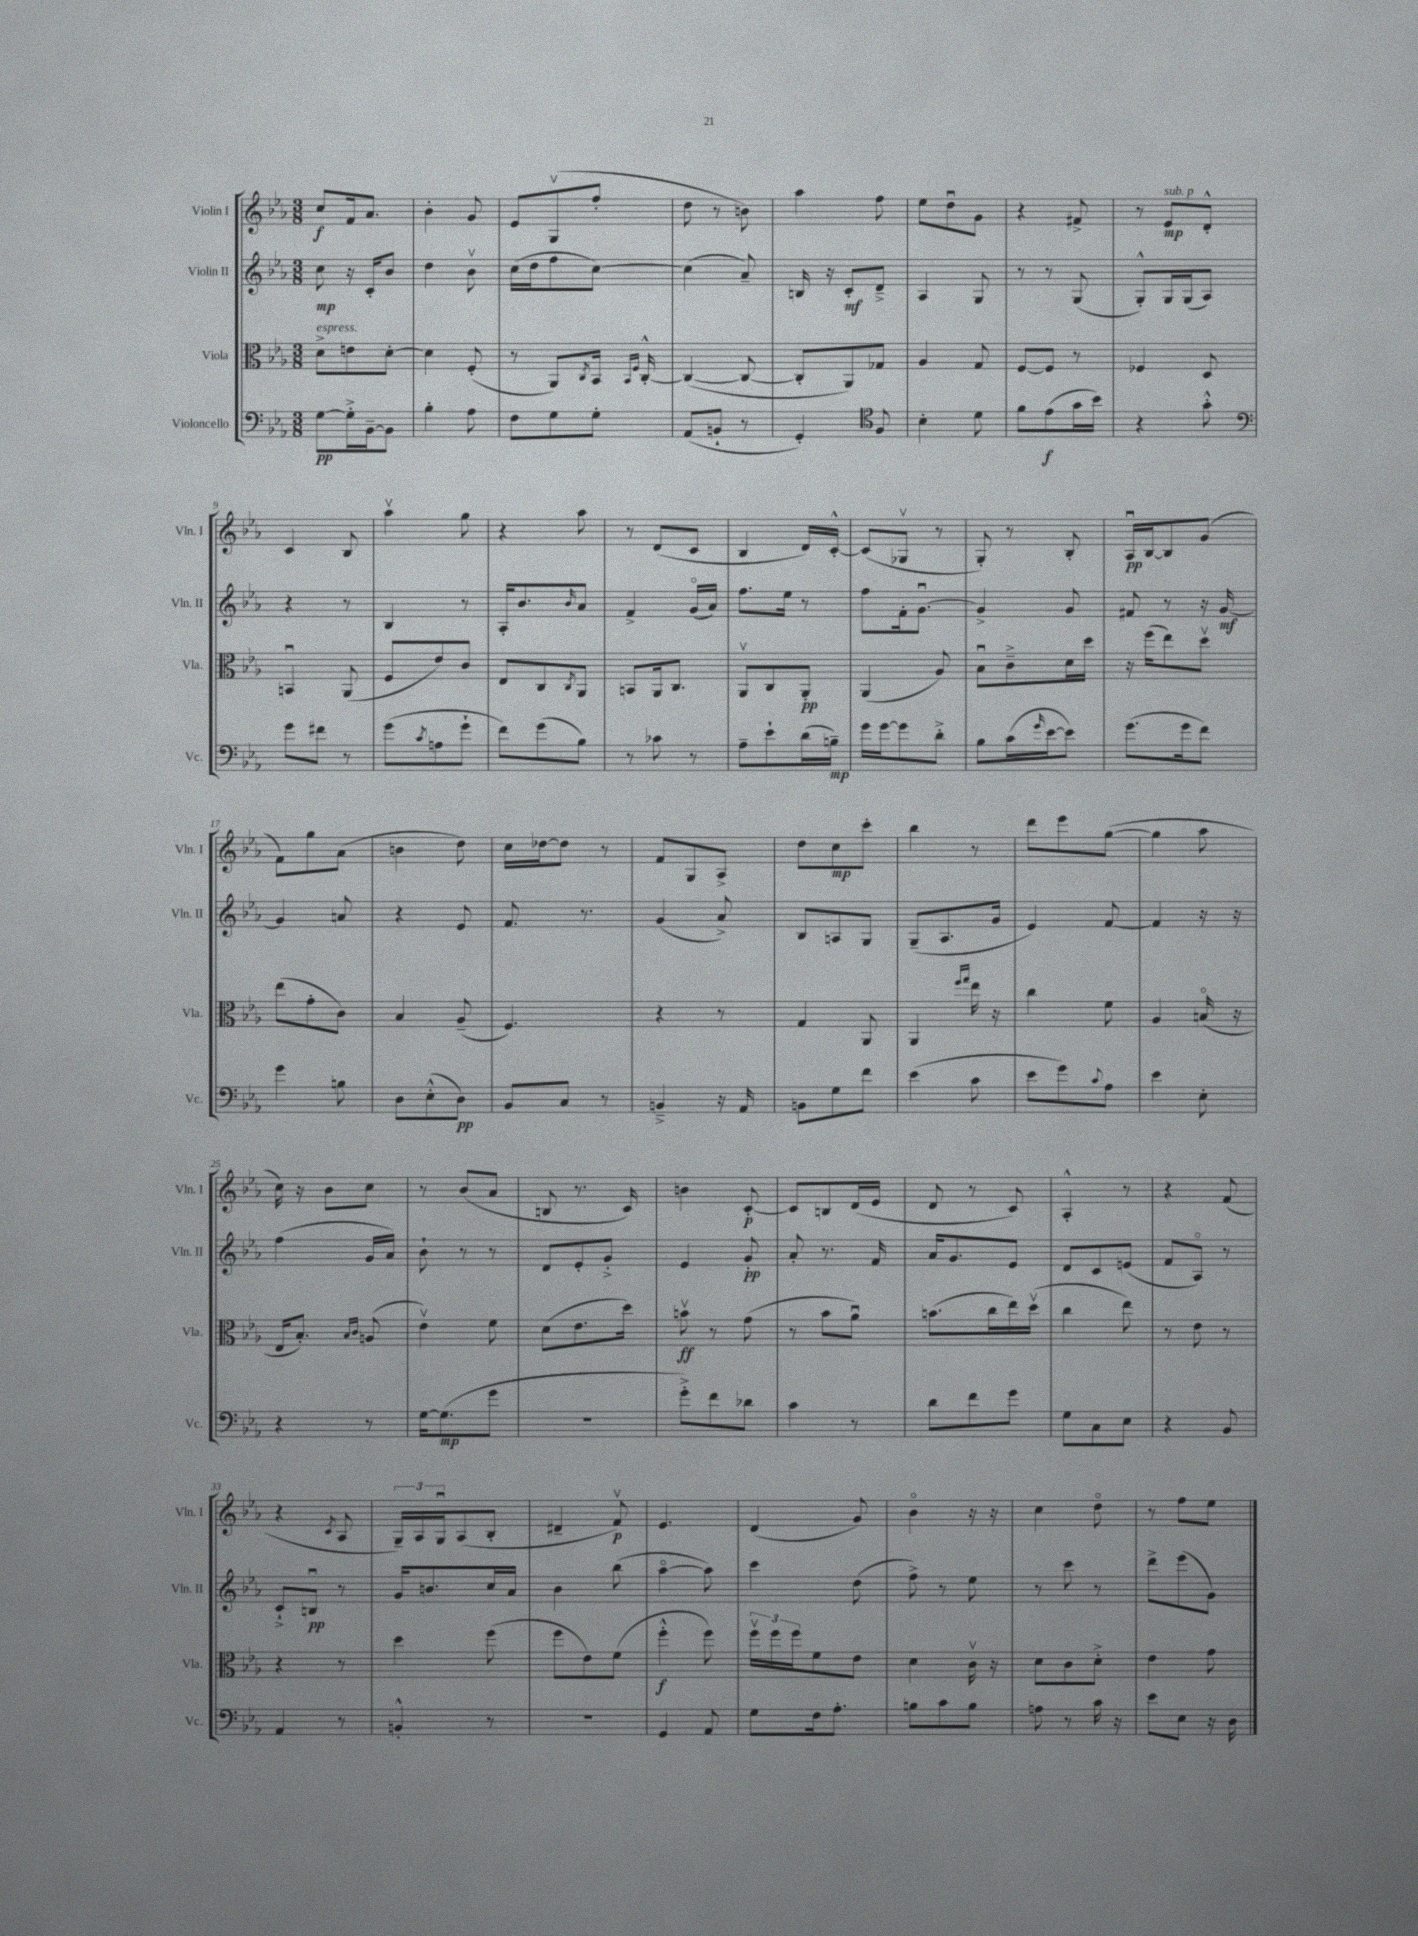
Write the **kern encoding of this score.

**kern	**dynam	**kern	**dynam	**kern	**dynam	**kern	**dynam
*part4	*part4	*part3	*part3	*part2	*part2	*part1	*part1
*staff4	*staff4	*staff3	*staff3	*staff2	*staff2	*staff1	*staff1
*I"Violoncello	*	*I"Viola	*	*I"Violin II	*	*I"Violin I	*
*I'Vc.	*	*I'Vla.	*	*I'Vln. II	*	*I'Vln. I	*
*clefF4	*	*clefC3	*	*clefG2	*	*clefG2	*
*k[b-e-a-]	*	*k[b-e-a-]	*	*k[b-e-a-]	*	*k[b-e-a-]	*
*M3/8	*	*M3/8	*	*M3/8	*	*M3/8	*
=1	=1	=1	=1	=1	=1	=1	=1
!	!	!LO:TX:a:i:t=espress.	!	!	!	!	!
[8G\L	pp	8d^\L	.	8cc\	mp	8cc/L	f
16G'^\L]	.	8en\	.	16r	.	16f/k	.
[16BB-~\J	.	.	.	16c'/KL	.	8.a-/J	.
8BB-\J]	.	[8d'\J	.	8b-/J	.	.	.
=2	=2	=2	=2	=2	=2	=2	=2
4B-'\	.	4d\]	.	4dd\	.	4b-'\	.
8A-\	.	(8F'/	.	8b-v\	.	8g/	.
=3	=3	=3	=3	=3	=3	=3	=3
8F\L	.	8r	.	(16cc\LL	.	8e-/L	.
.	.	.	.	16dd\J	.	.	.
8G\	.	8AA-/L)	.	8ff\	.	(8Gv/	.
.	.	8qC/	.	.	.	.	.
8G'\J	.	16BB-/Jk	.	[8cc\J)	.	8ff'/J	.
.	.	16qqBB-/LL	.	.	.	.	.
.	.	16qqF/JJ	.	.	.	.	.
.	.	[16C'^^/	.	.	.	.	.
=4	=4	=4	=4	=4	=4	=4	=4
(8AA-/L	.	(4C/_	.	(4cc\]	.	8dd\	.
8BBn`/J	.	.	.	.	.	8r	.
8r	.	8C/_	.	8a-~/)	.	8bn\)	.
=5	=5	=5	=5	=5	=5	=5	=5
4GG'/)	.	8C'/L]	.	16Bn/	.	4aa-\	.
.	.	.	.	16r	.	.	.
.	.	8AA-/)	.	8c'/L	mf	.	.
*clefC4	*	*	*	*	*	*	*
8F/	.	8G-X/J	.	8d~^/J	.	8ff\	.
=6	=6	=6	=6	=6	=6	=6	=6
4B-'\	.	4A-/	.	4A-/	.	8ee-\L	.
.	.	.	.	.	.	8ddu\	.
8d\	.	8G/	.	8G/	.	8g\J	.
=7	=7	=7	=7	=7	=7	=7	=7
8f\L	.	[8F/L	.	8r	.	4r	.
(8e-\	f	8F/J]	.	8r	.	.	.
16g\L	.	8r	.	(8G/	.	8f#X^/	.
16b-\JJ)	.	.	.	.	.	.	.
=8	=8	=8	=8	=8	=8	=8	=8
4r	.	4F-X/	.	8G'^^/L)	.	8r	.
!	!	!	!	!	!	!LO:TX:a:i:t=sub. p	!
.	.	.	.	16G/L	.	8e-/L	mp
.	.	.	.	(16G/J	.	.	.
8g'^^\	.	8D/	.	8A-/J)	.	8d'^^/J	.
!!LO:LB:g=z
=9	=9	=9	=9	=9	=9	=9	=9
*clefF4	*	*	*	*	*	*	*
8g\L	.	4BBnu/	.	4r	.	4c/	.
8f#X\J	.	.	.	.	.	.	.
8r	.	(8AA-/	.	8r	.	8B-/	.
=10	=10	=10	=10	=10	=10	=10	=10
(8g\L	.	8F/L	.	4B-/	.	4aa-v\	.
8qc/	.	.	.	.	.	.	.
8An\	.	8e-/)	.	.	.	.	.
8g`\J	.	8c/J	.	8r	.	8gg\	.
=11	=11	=11	=11	=11	=11	=11	=11
8f\L)	.	8E-/L	.	16A-'/KL	.	4r	.
.	.	.	.	8.b-/	.	.	.
(8g\	.	8C/	.	.	.	.	.
.	.	8qC/	.	16qqb-/	.	.	.
8B-\J)	.	8AA-/J	.	8a-/J	.	8aa-\	.
=12	=12	=12	=12	=12	=12	=12	=12
8r	.	8BBn/L	.	4f^/	.	8r	.
8c-X\	.	16AA-/k	.	.	.	(8d/L	.
.	.	8.C/J	.	.	.	.	.
8r	.	.	.	(16g/LL	.	8c/J	.
.	.	.	.	16a-/JJ)	.	.	.
=13	=13	=13	=13	=13	=13	=13	=13
8A-~\L	.	8AA-v/L	.	8.ff\L	.	4B-/	.
8e-`\	.	8C/	.	.	.	.	.
.	.	.	.	16ee-\Jk	.	.	.
(16d\L	.	8AA-'/J	pp	8r	.	16d/LL)	.
16Bn~\JJ)	mp	.	.	.	.	[16c'^^/JJ	.
=14	=14	=14	=14	=14	=14	=14	=14
16g\LL	.	(4AA-/	.	8ff\L	.	(8c/L]	.
[16g\J	.	.	.	.	.	.	.
8g\]	.	.	.	16f'\k	.	8G-Xv/J	.
.	.	.	.	[8.gu\J	.	.	.
8d'^\J	.	8A-/)	.	.	.	8r	.
=15	=15	=15	=15	=15	=15	=15	=15
8B-\L	.	8B-u\L	.	4g^/]	.	8G'/)	.
(16c\L	.	8c~^\	.	.	.	8r	.
16qqg/	.	.	.	.	.	.	.
[16e-\J	.	.	.	.	.	.	.
8e-\J])	.	16d\L	.	8g/	.	8B-'/	.
.	.	16dd\JJ	.	.	.	.	.
=16	=16	=16	=16	=16	=16	=16	=16
(8.g\L	.	16r	.	8f#X/	.	16A-u/LL	pp
.	.	(16ff\KL	.	.	.	[16B-/J	.
.	.	8ee-\)	.	8r	.	8B-/]	.
16g\k	.	.	.	.	.	.	.
8f\J)	.	8ddv\J	.	16r	.	(8g/J	.
.	.	.	.	[16g/	mf	.	.
!!LO:LB:g=z
=17	=17	=17	=17	=17	=17	=17	=17
4g\	.	(8ee-\L	.	4g/]	.	8f\L)	.
.	.	8g'\	.	.	.	8gg\	.
8Bn\	.	8c\J)	.	8an/	.	(8a-\J	.
=18	=18	=18	=18	=18	=18	=18	=18
8D\L	.	4B-/	.	4r	.	4bn\	.
(8E-'^^\	.	.	.	.	.	.	.
8D\J)	pp	(8A-~/	.	8e-/	.	8dd\)	.
=19	=19	=19	=19	=19	=19	=19	=19
8BB-/L	.	4.F/)	.	8.f/	.	16cc\LL	.
.	.	.	.	.	.	[16dd-X\J	.
8C/J	.	.	.	.	.	8dd-\J]	.
.	.	.	.	8.r	.	.	.
8r	.	.	.	.	.	8r	.
=20	=20	=20	=20	=20	=20	=20	=20
4BBn~^/	.	4r	.	(4g/	.	8f/L	.
.	.	.	.	.	.	8G/	.
16r	.	8r	.	8a-^/)	.	8A-^/J	.
16AA-/	.	.	.	.	.	.	.
=21	=21	=21	=21	=21	=21	=21	=21
8BBn\L	.	4G/	.	8B-/L	.	8dd\L	.
8G\	.	.	.	8An/	.	8cc\	mp
8f\J	.	8AA-/	.	8G/J	.	8ccc'\J	.
=22	=22	=22	=22	=22	=22	=22	=22
(4e-\	.	4AA-/	.	(8G~/L	.	4bb-\	.
.	.	.	.	8.A-/	.	.	.
.	.	16qqff/LL	.	.	.	.	.
.	.	16qqgg/JJ	.	.	.	.	.
8c\	.	16ee-\	.	.	.	8r	.
.	.	16r	.	16g/Jk	.	.	.
=23	=23	=23	=23	=23	=23	=23	=23
8e-\L	.	4cc\	.	4e-/)	.	8ddd\L	.
8g\)	.	.	.	.	.	8eee-\	.
8qqc/	.	.	.	.	.	.	.
8A-\J	.	8f\	.	[8f/	.	([8gg\J	.
=24	=24	=24	=24	=24	=24	=24	=24
4e-\	.	4A-/	.	4f/]	.	4gg\]	.
8E-'\	.	(16Bn/	.	16r	.	8aa-\	.
.	.	16r	.	16r	.	.	.
!!LO:LB:g=z
=25	=25	=25	=25	=25	=25	=25	=25
4r	.	16E-/KL	.	(4ff\	.	16cc\)	.
.	.	8.B-'/J)	.	.	.	16r	.
.	.	.	.	.	.	8b-\L	.
.	.	16qqB-/LL	.	.	.	.	.
.	.	16qqc/JJ	.	.	.	.	.
8r	.	(8An/	.	16g/LL	.	8cc\J	.
.	.	.	.	16a-/JJ)	.	.	.
=26	=26	=26	=26	=26	=26	=26	=26
[16G\KL	.	4e-v\)	.	8b-`\	.	8r	.
(8.G\]	mp	.	.	.	.	.	.
.	.	.	.	8r	.	(8b-/L	.
8g\J	.	8f\	.	8r	.	8a-/J	.
=27	=27	=27	=27	=27	=27	=27	=27
4.r	.	(8d\L	.	8d/L	.	8Bn/	.
.	.	8.e-\	.	8e-'/	.	8.r	.
.	.	.	.	8g'^/J	.	.	.
.	.	16dd\Jk)	.	.	.	16c/)	.
=28	=28	=28	=28	=28	=28	=28	=28
8g'^\L)	.	8bnv\	ff	4e-/	.	4bn\	.
8f\	.	8r	.	.	.	.	.
8d-X\J	.	(8g\	.	8g'/	pp	[8c'/	p
=29	=29	=29	=29	=29	=29	=29	=29
4c\	.	8r	.	8a-'/	.	8c/L]	.
.	.	8b-\L	.	8.r	.	8Bn/	.
8r	.	8a-u\J)	.	.	.	(16d/L	.
.	.	.	.	16f/	.	16e-/JJ	.
=30	=30	=30	=30	=30	=30	=30	=30
8d\L	.	(8.bn\L	.	16a-/KL	.	8d/	.
.	.	.	.	8.g/	.	.	.
8f\	.	.	.	.	.	8r	.
.	.	16cc\L	.	.	.	.	.
8g\J	.	16ee-\)	.	8e-/J	.	8c/)	.
.	.	(16ddv\JJ	.	.	.	.	.
=31	=31	=31	=31	=31	=31	=31	=31
8G\L	.	4cc\	.	8d/L	.	4A-'^^/	.
8C\	.	.	.	8c/	.	.	.
8E-\J	.	8ee-\)	.	(8en/J	.	8r	.
=32	=32	=32	=32	=32	=32	=32	=32
4r	.	8r	.	8f/L	.	4r	.
.	.	8e-\	.	8A-/J)	.	.	.
8BB-/	.	8r	.	8r	.	(8f/	.
!!LO:LB:g=z
=33	=33	=33	=33	=33	=33	=33	=33
4AA-/	.	4r	.	8c`^/L	.	4r	.
.	.	.	.	8Bnu/J	pp	.	.
.	.	.	.	.	.	8qc/	.
8r	.	8r	.	8r	.	8A-/	.
=34	=34	=34	=34	=34	=34	=34	=34
4BBn'^^/	.	4dd\	.	16g/KL	.	24G~/LL)	.
.	.	.	.	.	.	24A-/	.
.	.	.	.	8.bn/	.	.	.
.	.	.	.	.	.	24Gu/J	.
.	.	.	.	.	.	(8A-/	.
8r	.	(8ff\	.	16cc/L	.	8B-'/J	.
.	.	.	.	16a-/JJ	.	.	.
=35	=35	=35	=35	=35	=35	=35	=35
4.r	.	8ff\L	.	4b-\	.	4d#X~/	.
.	.	8e-\)	.	.	.	.	.
.	.	(8f\J	.	(8bb-\	.	8fv/)	p
=36	=36	=36	=36	=36	=36	=36	=36
4GG/	.	4ff'^^\	f	[4aa-\	.	4.e-/	.
8AA-/	.	8ff\)	.	8aa-\])	.	.	.
=37	=37	=37	=37	=37	=37	=37	=37
8G\L	.	24ffv\LL	.	4ccc\	.	(4d/	.
.	.	24ff\	.	.	.	.	.
.	.	24ff\J	.	.	.	.	.
16F\k	.	8f\	.	.	.	.	.
8.A-'\J	.	.	.	.	.	.	.
.	.	8e-\J	.	(8dd\	.	8g/)	.
=38	=38	=38	=38	=38	=38	=38	=38
8Bn\L	.	4d\	.	8ff^\)	.	4b-\	.
8c\	.	.	.	8r	.	.	.
8B\J	.	16cv\	.	8ee-\	.	16r	.
.	.	16r	.	.	.	16r	.
=39	=39	=39	=39	=39	=39	=39	=39
8An\	.	8d\L	.	8r	.	4cc\	.
8r	.	8c\	.	8ccc\	.	.	.
16c\	.	8d'^\J	.	8r	.	8dd\	.
16r	.	.	.	.	.	.	.
=40	=40	=40	=40	=40	=40	=40	=40
8e-\L	.	4e-\	.	8ddd^\L	.	8r	.
8E-\J	.	.	.	(8eee-\	.	8ff\L	.
16r	.	8g\	.	8g\J)	.	8ee-\J	.
16D\	.	.	.	.	.	.	.
==	==	==	==	==	==	==	==
*-	*-	*-	*-	*-	*-	*-	*-
